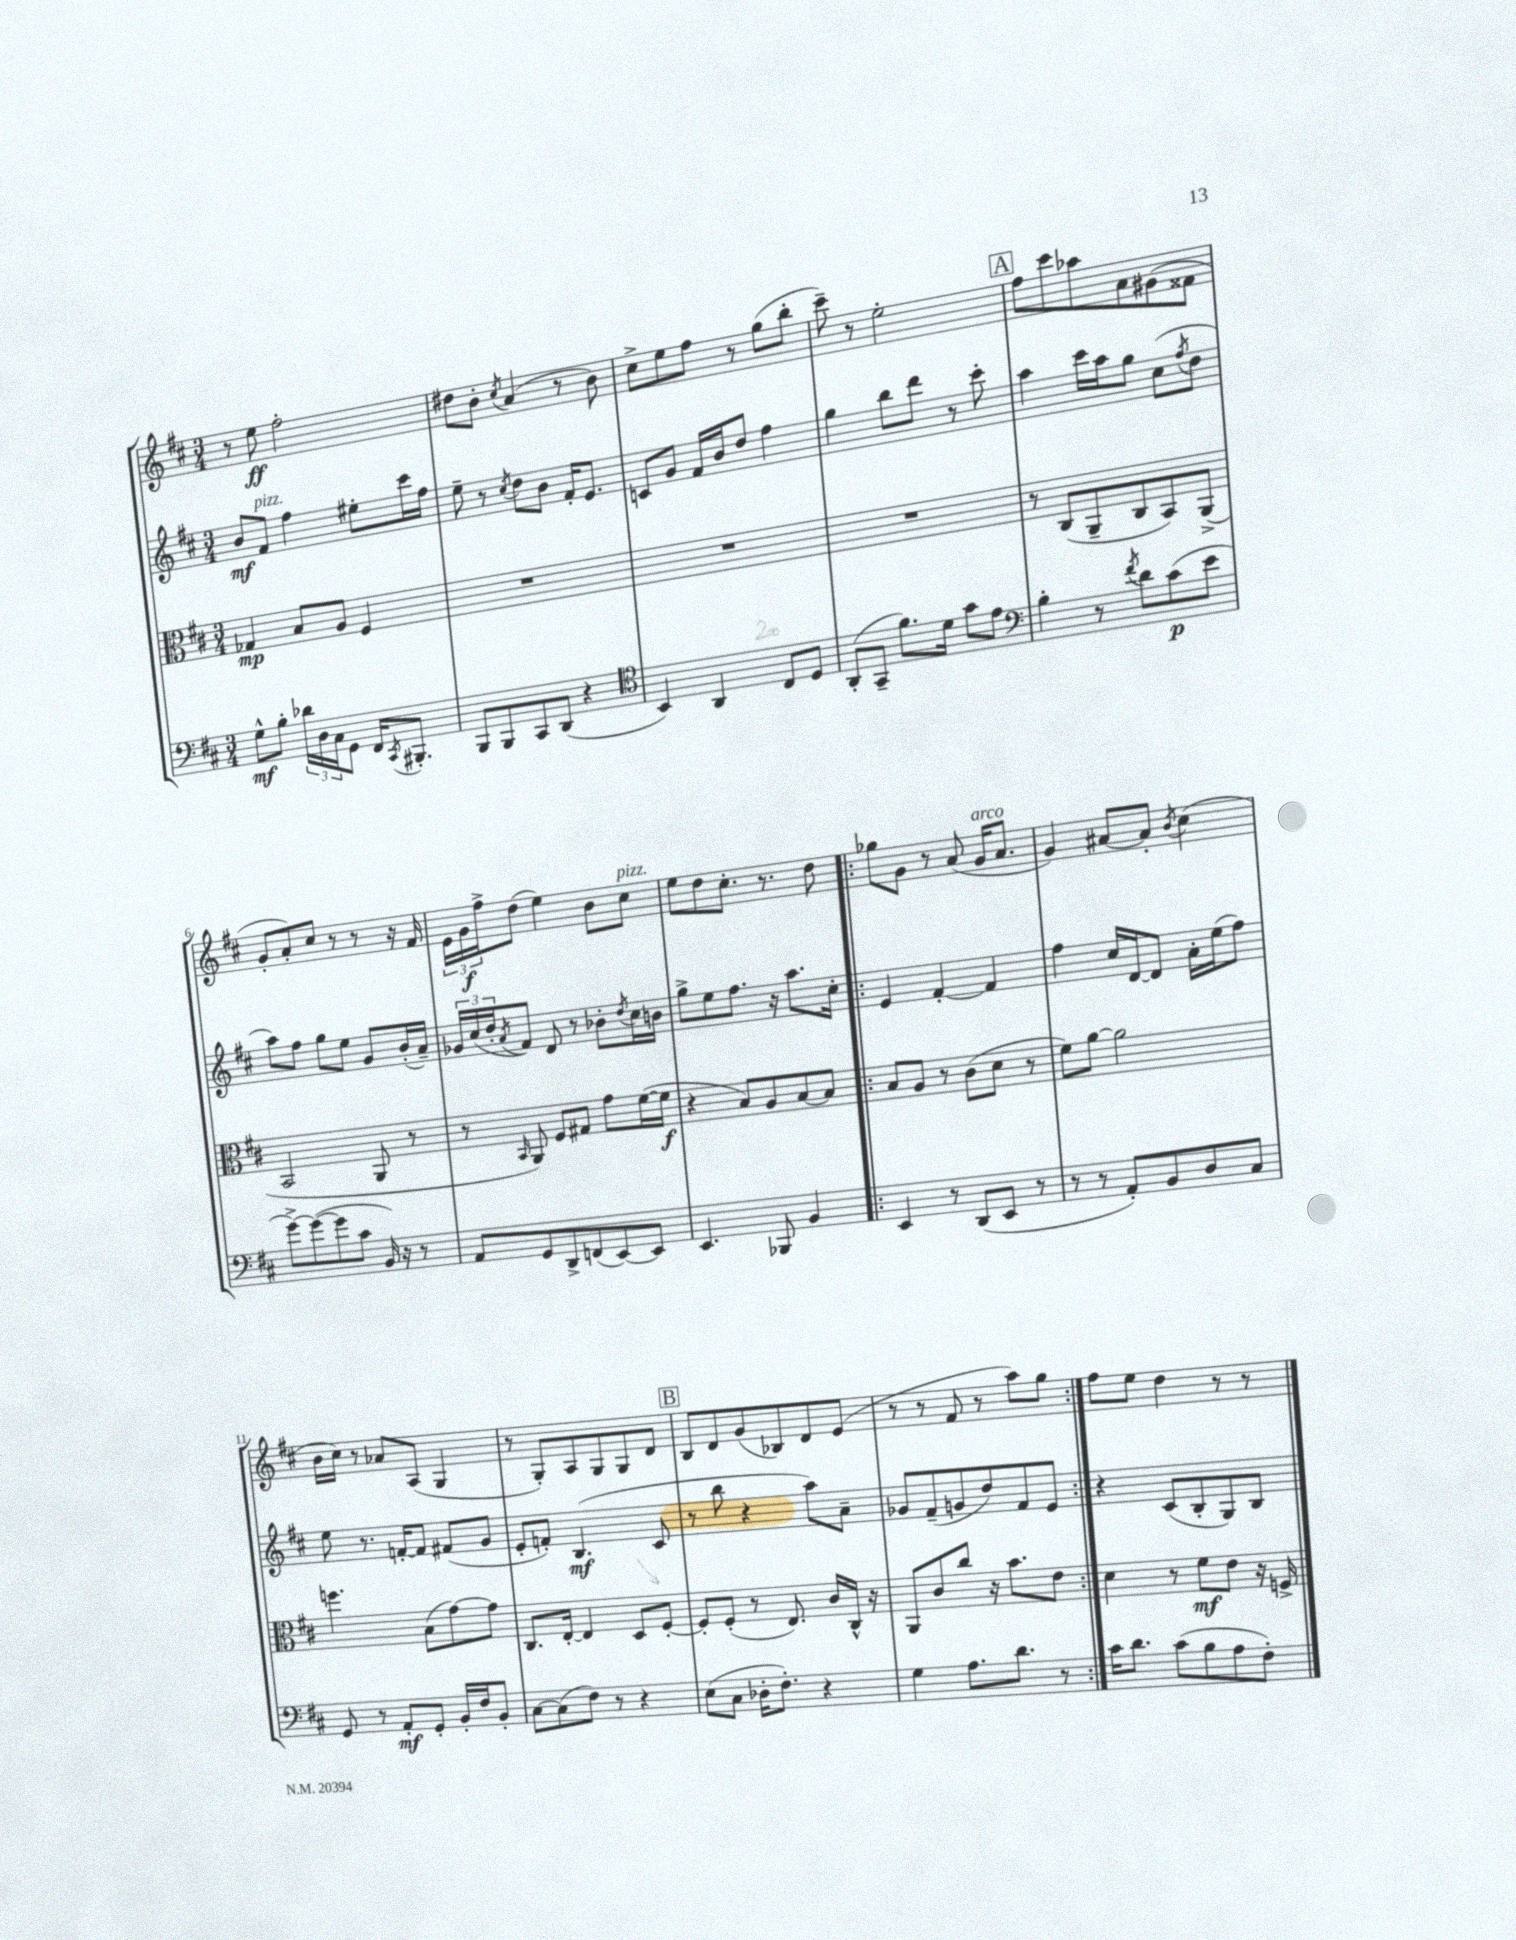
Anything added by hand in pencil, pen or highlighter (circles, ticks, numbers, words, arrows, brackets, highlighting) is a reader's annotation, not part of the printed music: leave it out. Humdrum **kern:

**kern	**dynam	**kern	**dynam	**kern	**dynam	**kern	**dynam
*part4	*part4	*part3	*part3	*part2	*part2	*part1	*part1
*staff4	*staff4	*staff3	*staff3	*staff2	*staff2	*staff1	*staff1
*clefF4	*	*clefC3	*	*clefG2	*	*clefG2	*
*k[f#c#]	*	*k[f#c#]	*	*k[f#c#]	*	*k[f#c#]	*
*M3/4	*	*M3/4	*	*M3/4	*	*M3/4	*
=1	=1	=1	=1	=1	=1	=1	=1
8G^^\L	mf	4G-X/	mp	8b/L	mf	8r	.
!	!	!	!	!LO:TX:a:i:t=pizz.	!	!	!
8B'\J	.	.	.	8f#/J	.	8ee\	ff
24d-X\LL	.	8B/L	.	4ff#\	.	2ff#'\	.
24D\	.	.	.	.	.	.	.
24C#\J	.	.	.	.	.	.	.
8GG\J	.	8A/J	.	.	.	.	.
16FF#/KL	.	4F#/	.	8ee#X'\L	.	.	.
8qCC#/	.	.	.	.	.	.	.
8.BBB#X'/J	.	.	.	.	.	.	.
.	.	.	.	16ccc#\L	.	.	.
.	.	.	.	16ff#\JJ	.	.	.
=2	=2	=2	=2	=2	=2	=2	=2
8BBB/L	.	2.r	.	8ee~\	.	8dd#X\L	.
8BBB/	.	.	.	8r	.	8b'\J	.
.	.	.	.	8qcc#/	.	8qcc#/	.
8CC#/	.	.	.	8dd\L	.	(4a/	.
(8DD/J	.	.	.	8b\J	.	.	.
4r	.	.	.	16f#'/KL	.	8r	.
.	.	.	.	8.e/J	.	.	.
.	.	.	.	.	.	8b\)	.
=3	=3	=3	=3	=3	=3	=3	=3
*clefC4	*	*	*	*	*	*	*
4BB/)	.	2.r	.	8cn/L	.	8cc#^\L	.
.	.	.	.	8g/J	.	8ee\	.
4AA/	.	.	.	16f#/LL	.	8ff#\J	.
.	.	.	.	16b/J	.	.	.
.	.	.	.	8dd/J	.	8r	.
8C#/L	.	.	.	4ff#\	.	(8gg\L	.
8D/J	.	.	.	.	.	8bb'\J	.
=4	=4	=4	=4	=4	=4	=4	=4
(8AA'/L	.	2.r	.	4gg\	.	8ccc#~\)	.
8GG~/J	.	.	.	.	.	8r	.
8.f#\L)	.	.	.	8bb\L	.	2ee'\	.
.	.	.	.	8ddd\J	.	.	.
16d\Jk	.	.	.	.	.	.	.
8g\L	.	.	.	8r	.	.	.
8e\J	.	.	.	8ccc#'\	.	.	.
!!LO:REH:place=s1:t=A
=5	=5	=5	=5	=5	=5	=5	=5
*clefF4	*	*	*	*	*	*	*
4B'\	.	8r	.	4aa\	.	8ff#\L	.
.	.	(8C#/L	.	.	.	8ccc#\	.
8r	.	8AA~/	.	16ccc#\LL	.	8aa-X\	.
.	.	.	.	16aa\J	.	.	.
8qf#/	.	.	.	.	.	.	.
8d\L	.	8C#/	.	8gg\J	.	8a\	.
(8c#\	p	8BB/)	.	(8cc#\L	.	(8g#X\	.
.	.	.	.	8qff#/	.	.	.
8e\J	.	(8AA^/J	.	8dd\J	.	8f##X\J	.
!!LO:LB:g=z
=6	=6	=6	=6	=6	=6	=6	=6
[8g^\L)	.	2BB/	.	8aa\L)	.	8g'/L	.
(8g\_	.	.	.	8ff#\J	.	8a'/)	.
8g\]	.	.	.	8gg\L	.	8cc#/J	.
8c#\J	.	.	.	8ee\J	.	8r	.
16BB/)	.	8AA/	.	8g/L	.	8r	.
16r	.	.	.	.	.	.	.
8r	.	8r	.	(16b'/L	.	16r	.
.	.	.	.	16a~/JJ)	.	16f#/	.
=7	=7	=7	=7	=7	=7	=7	=7
8AA/L	.	8r	.	24g-X/LL	.	24e\LL	.
.	.	.	.	(24cc#/	.	24g\	f
.	.	.	.	24dd'/J	.	24ff#^\J	.
.	.	16qqBB/	.	8qa/	.	.	.
8GG/	.	8AA/)	.	8f#/J)	.	(8dd\J	.
8DD^/	.	8F#/L	.	8d/	.	4ee\)	.
(8FFn/	.	8G#X/J	.	8r	.	.	.
[8EE/)	.	8g\L	.	8b-X'\L	.	8b\L	.
.	.	.	.	8qdd/	.	.	.
!	!	!	!	!	!	!LO:TX:a:i:t=pizz.	!
8EE/J]	.	([16f#\L	.	16cc#\L	.	8cc#\J	.
.	.	16f#\JJ]	f	16bn\JJ	.	.	.
=8	=8	=8	=8	=8	=8	=8	=8
4.EE/	.	4r	.	8gg^\L	.	8ee\L	.
.	.	.	.	8ee\	.	8dd\	.
.	.	8B/L)	.	8.ff#\J	.	8.cc#'\J	.
8BBB-X/	.	8A/	.	.	.	.	.
.	.	.	.	16r	.	8.r	.
4BB/	.	[8B/	.	8.aa\L	.	.	.
.	.	8B/J]	.	.	.	8dd\	.
.	.	.	.	16cc#'\Jk	.	.	.
=9!|:	=9!|:	=9!|:	=9!|:	=9!|:	=9!|:	=9!|:	=9!|:
4EE/	.	8B/L	.	4e/	.	8gg-X\L	.
.	.	8A/J	.	.	.	8g\J	.
8r	.	8r	.	[4f#'/	.	8r	.
(8DD/L	.	(8c#\L	.	.	.	(8a/	.
!	!	!	!	!	!	!LO:TX:a:i:t=arco	!
8EE/J	.	8d\J	.	4f#/]	.	16g/KL	.
.	.	.	.	.	.	8.a/J	.
8r	.	8r	.	.	.	.	.
=10	=10	=10	=10	=10	=10	=10	=10
8r	.	8f#\L)	.	4ff#\	.	4g/)	.
8r	.	[8a\J	.	.	.	.	.
8AA'/L)	.	2a\]	.	16cc#/LL	.	[8a#X/L	.
.	.	.	.	[16d/J	.	.	.
8BB/	.	.	.	8d/J]	.	8a#'/J]	.
.	.	.	.	.	.	8qb/	.
8D/	.	.	.	16a'\LL	.	(4cc#\	.
.	.	.	.	(16ee\J	.	.	.
8C#/J	.	.	.	8ff#\J)	.	.	.
!!LO:LB:g=z
=11	=11	=11	=11	=11	=11	=11	=11
8GG/	.	4.ffn\	.	8ee\	.	16b\LL	.
.	.	.	.	.	.	16cc#\JJ)	.
8r	.	.	.	8.r	.	8r	.
8AA'/L	mf	.	.	.	.	8a-X/L	.
.	.	.	.	[16fn'/KL	.	.	.
8GG'/J	.	(8B\L	.	8f/J]	.	(8A/J	.
16BB'/LL	.	[8g\)	.	(8f#X/L	.	4G/	.
16F#/J	.	.	.	.	.	.	.
8BB'/J	.	8g\J]	.	8g/J	.	.	.
=12	=12	=12	=12	=12	=12	=12	=12
[8C#\L	.	8.C#/L	.	8e'/L	.	8r	.
(8C#\]	.	.	.	8fn'/J)	.	8G'/L)	.
.	.	[16E'/Jk	.	.	.	.	.
8F#\J)	.	4E/]	.	(4.B/	mf	8A/	.
8r	.	.	.	.	.	8G/	.
4r	.	8D/L	.	.	.	8G/	.
.	.	[8F#'/J	.	8c#/	.	8d/J	.
!!LO:REH:place=s1:t=B
=13	=13	=13	=13	=13	=13	=13	=13
(8E\L	.	8F#'/L]	.	8r	.	8B/L	.
8C#\J	.	(8F#'/J	.	8bb\	.	8d/	.
16D-X'\KL	.	8r	.	4r	.	(8g/	.
8.F#'\J)	.	.	.	.	.	.	.
.	.	8.E/)	.	.	.	8B-X/)	.
4r	.	.	.	8aa\L)	.	8d/	.
.	.	16c#/LL	.	.	.	.	.
.	.	16C#^^/JJ	.	8a~\J	.	(8e/J	.
.	.	16r	.	.	.	.	.
=14	=14	=14	=14	=14	=14	=14	=14
4G\	.	8AA/L	.	8g-X/L	.	8r	.
.	.	8c#/	.	(8f#~/	.	8r	.
8.A\L	.	8cc#/J	.	8gn/	.	8f#/	.
.	.	16r	.	8dd/)	.	8r	.
8.d\J	.	8.b\L	.	.	.	.	.
.	.	.	.	8f#/	.	8aa\L)	.
8r	.	8e\J	.	8e/J	.	8gg\J	.
=15:|!	=15:|!	=15:|!	=15:|!	=15:|!	=15:|!	=15:|!	=15:|!
16c#\KL	.	4d\	.	4r	.	8ff#\L	.
8.d\J	.	.	.	.	.	.	.
.	.	.	.	.	.	8ee\J	.
(8c#\L	.	8r	.	(8c#/L	.	4dd\	.
8B\	.	8f#\L	mf	8B'/	.	.	.
8A\	.	8e\J	.	8G/)	.	8r	.
8F#'\J)	.	16r	.	8B/J	.	8r	.
.	.	16Fn^/	.	.	.	.	.
==	==	==	==	==	==	==	==
*-	*-	*-	*-	*-	*-	*-	*-
